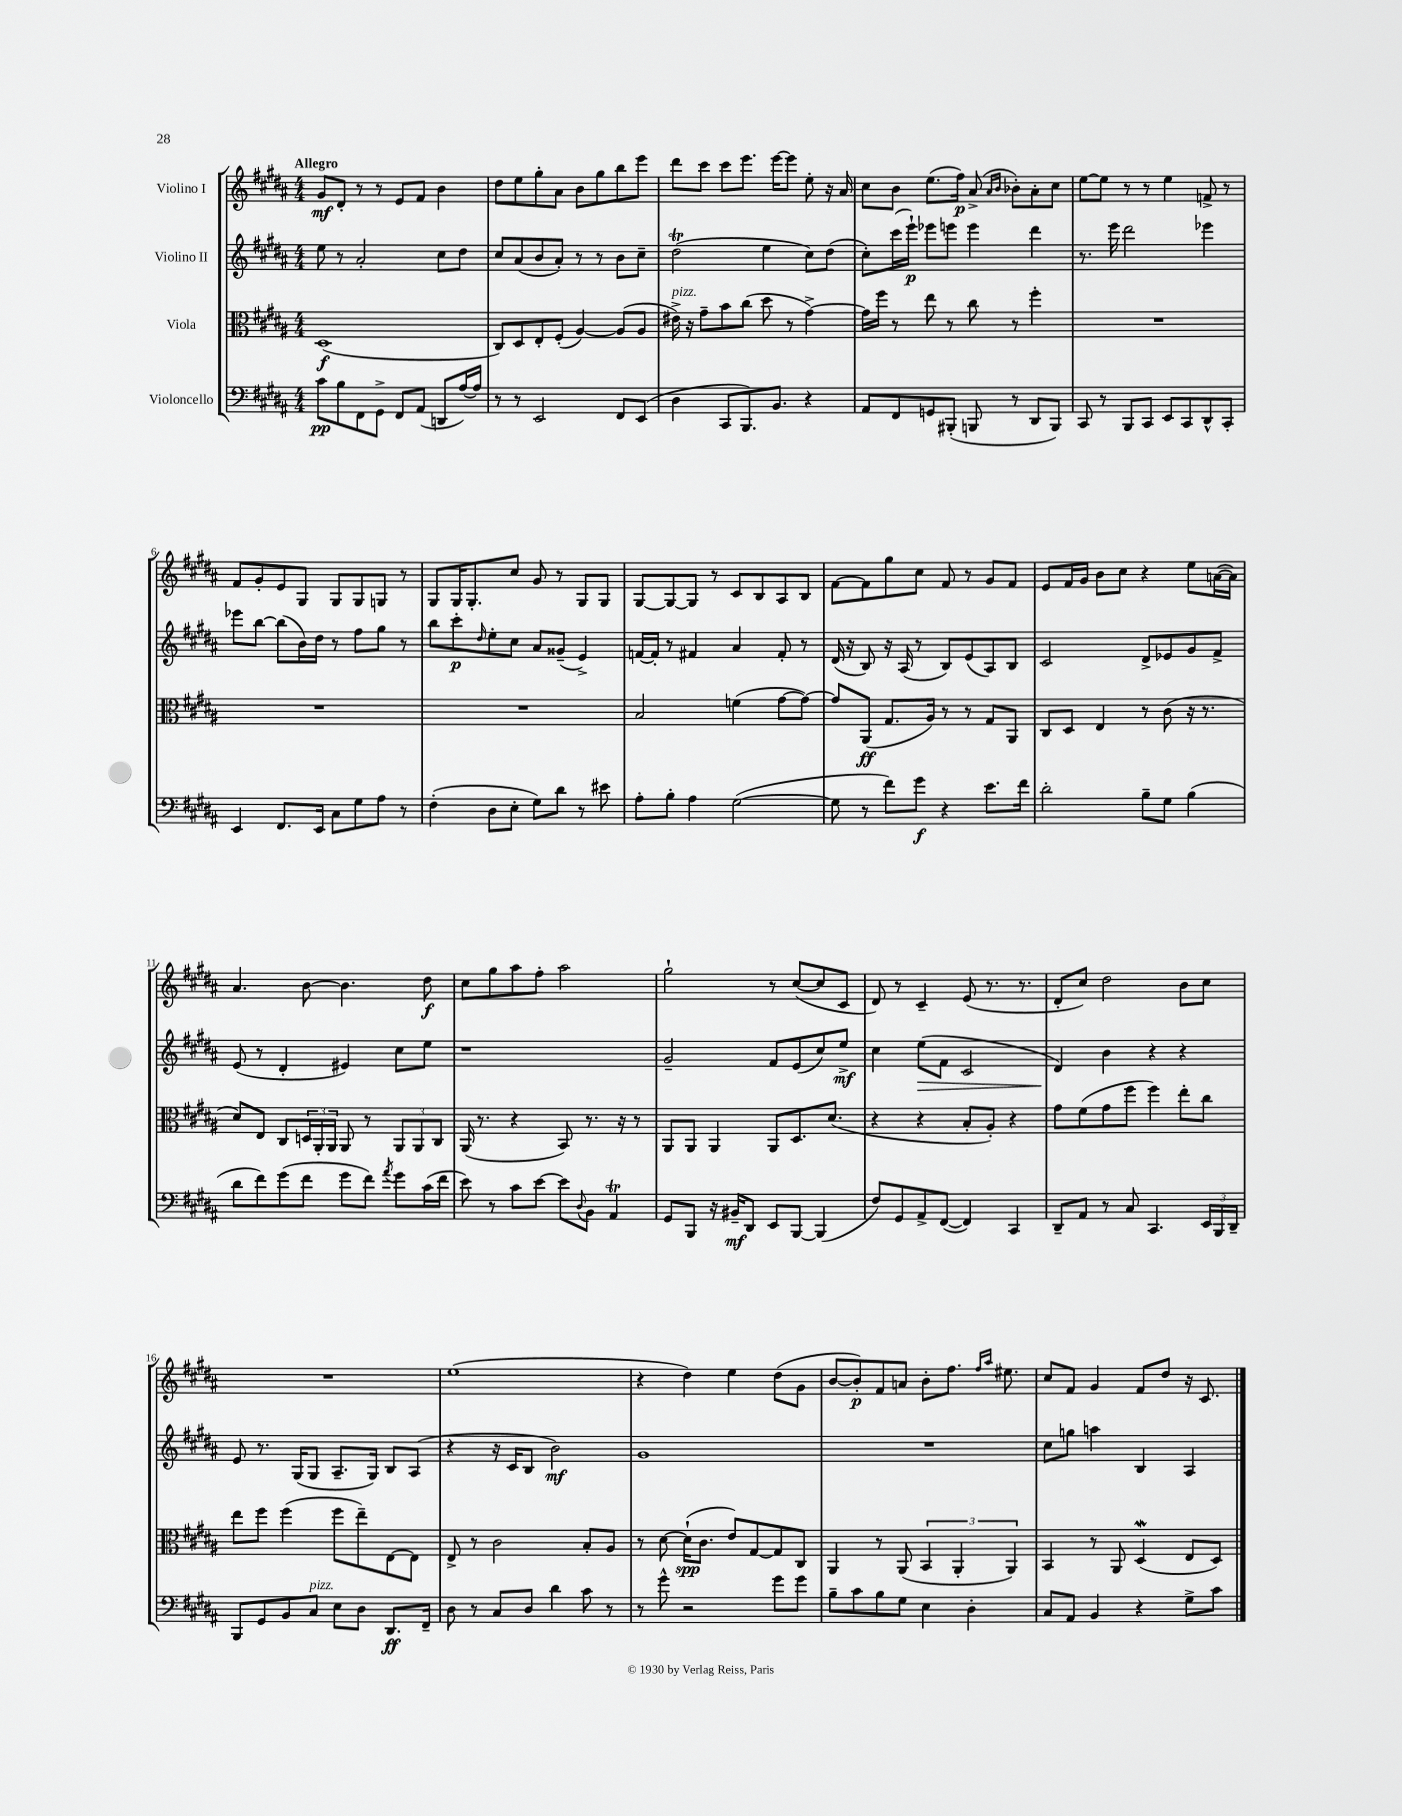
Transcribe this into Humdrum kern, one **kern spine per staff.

**kern	**dynam	**kern	**dynam	**kern	**dynam	**kern	**dynam
*part4	*part4	*part3	*part3	*part2	*part2	*part1	*part1
*staff4	*staff4	*staff3	*staff3	*staff2	*staff2	*staff1	*staff1
*I"Violoncello	*	*I"Viola	*	*I"Violino II	*	*I"Violino I	*
*clefF4	*	*clefC3	*	*clefG2	*	*clefG2	*
*k[f#c#g#d#a#]	*	*k[f#c#g#d#a#]	*	*k[f#c#g#d#a#]	*	*k[f#c#g#d#a#]	*
*M4/4	*	*M4/4	*	*M4/4	*	*M4/4	*
=1	=1	=1	=1	=1	=1	=1	=1
!	!	!	!	!	!	!LO:TX:a:B:t=Allegro	!
8c#\L	pp	(1D#	f	8ee\	.	8g#/L	mf
8B\	.	.	.	8r	.	8d#'/J	.
8FF#\	.	.	.	2a#'/	.	8r	.
8GG#^\J	.	.	.	.	.	8r	.
8FF#/L	.	.	.	.	.	8e/L	.
(8AA#/J	.	.	.	.	.	8f#/J	.
8DDn/L	.	.	.	8cc#\L	.	4b\	.
[16A#/L)	.	.	.	8dd#\J	.	.	.
16A#/JJ]	.	.	.	.	.	.	.
=2	=2	=2	=2	=2	=2	=2	=2
8r	.	8C#/L)	.	8cc#/L	.	8dd#\L	.
8r	.	8D#/	.	(8a#/	.	8ee\	.
2EE/	.	8E'/	.	8b/	.	8gg#'\	.
.	.	(8F#'/J	.	8a#'/J)	.	8a#\J	.
.	.	[4A#/)	.	8r	.	8b\L	.
.	.	.	.	8r	.	8gg#\	.
8FF#/L	.	(8A#/L]	.	8b\L	.	8bb\	.
(8EE/J	.	8A#/J	.	8cc#~\J	.	8eee\J	.
=3	=3	=3	=3	=3	=3	=3	=3
!	!	!LO:TX:a:i:t=pizz.	!	!	!	!	!
4D#\	.	16e#X^\)	.	(2dd#t\	.	8ddd#\L	.
.	.	16r	.	.	.	.	.
.	.	8g#~\L	.	.	.	8ccc#\J	.
8CC#/L	.	8b\	.	.	.	8ccc#\L	.
8.BBB/)	.	(8cc#\J	.	.	.	8.eee\J	.
.	.	8dd#\	.	4ee\	.	.	.
8.BB/J	.	.	.	.	.	[16eee\KL	.
.	.	8r	.	.	.	8eee\J]	.
4r	.	[4g#^\)	.	8cc#\L)	.	8ee'\	.
.	.	.	.	(8dd#\J	.	16r	.
.	.	.	.	.	.	16a#/	.
=4	=4	=4	=4	=4	=4	=4	=4
8AA#/L	.	16g#\LL]	.	8cc#'\L)	.	8cc#\L	.
.	.	16ff#\JJ	.	.	.	.	.
8FF#/	.	8r	.	(16ccc#\L	.	8b\J	.
.	.	.	.	16eee`\JJ)	p	.	.
8GGn/	.	8ee\	.	8eee-X\L	.	(8.ee\L	.
(8BBB#X'/J	.	8r	.	8eeen\J	.	.	.
.	.	.	.	.	.	16ff#\Jk)	p
8BBBn/	.	8cc#\	.	4eee\	.	(8a#^/	.
.	.	.	.	.	.	16qqa#/LL	.
.	.	.	.	.	.	16qqb/JJ	.
8r	.	8r	.	.	.	8b-X'\L)	.
8DD#/L	.	4ff#'\	.	4ddd#\	.	8a#'\	.
8BBB/J)	.	.	.	.	.	8cc#\J	.
=5	=5	=5	=5	=5	=5	=5	=5
8CC#/	.	1r	.	8.r	.	[8ee\L	.
8r	.	.	.	.	.	8ee\J]	.
.	.	.	.	16eee\	.	.	.
8BBB/L	.	.	.	2ddd#\	.	8r	.
8CC#/J	.	.	.	.	.	8r	.
8EE/L	.	.	.	.	.	4ee\	.
8CC#/	.	.	.	.	.	.	.
8DD#^^/	.	.	.	4eee-X\	.	8fn^/	.
8CC#'/J	.	.	.	.	.	8r	.
!!LO:LB:g=z
=6	=6	=6	=6	=6	=6	=6	=6
4EE/	.	1r	.	8eee-X\L	.	8f#/L	.
.	.	.	.	[8bb\J	.	8g#'/	.
8.FF#/L	.	.	.	(8bb\L]	.	8e/	.
.	.	.	.	16b\L)	.	8G#/J	.
16EE/Jk	.	.	.	16dd#\JJ	.	.	.
8C#\L	.	.	.	8r	.	8G#/L	.
8G#\	.	.	.	8ff#\L	.	8G#/	.
8A#\J	.	.	.	8gg#\J	.	8Gn/J	.
8r	.	.	.	8r	.	8r	.
=7	=7	=7	=7	=7	=7	=7	=7
(4F#'\	.	1r	.	8bb\L	.	8G#/L	.
.	.	.	.	8ccc#'\	p	16G#/K	.
.	.	.	.	.	.	8.G#'/	.
.	.	.	.	16qqdd#/	.	.	.
8D#\L	.	.	.	8ee'\	.	.	.
8E'\J	.	.	.	8cc#\J	.	8cc#/J	.
8G#\L)	.	.	.	8a#/L	.	8g#/	.
8d#\J	.	.	.	(8g##X~/J	.	8r	.
8r	.	.	.	4e^/)	.	8G#/L	.
8e#X\	.	.	.	.	.	8G#/J	.
=8	=8	=8	=8	=8	=8	=8	=8
8A#'\L	.	2B/	.	[16fn/LL	.	[8G#/L	.
.	.	.	.	16f'/JJ]	.	.	.
8B'\J	.	.	.	8r	.	8G#/_	.
4A#\	.	.	.	4f#X/	.	8G#/J]	.
.	.	.	.	.	.	8r	.
([2G#\	.	(4fn\	.	4a#/	.	8c#/L	.
.	.	.	.	.	.	8B/	.
.	.	[8g#\L	.	8f#'/	.	8A#/	.
.	.	8g#\J_)	.	8r	.	8B/J	.
=9	=9	=9	=9	=9	=9	=9	=9
8G#\]	.	8g#/L]	.	(16d#/	.	[8f#\L	.
.	.	.	.	16r	.	.	.
8r	.	(8AA#/J	ff	8B/)	.	8f#\]	.
8f#\L)	.	8.G#/L	.	16r	.	8gg#\	.
.	.	.	.	(16A#/	.	.	.
8g#\J	f	.	.	8r	.	8cc#\J	.
.	.	16A#/Jk)	.	.	.	.	.
4r	.	8r	.	8B/L)	.	8f#/	.
.	.	8r	.	(8e/	.	8r	.
8.e\L	.	8G#/L	.	8A#/)	.	8g#/L	.
.	.	8AA#/J	.	8B/J	.	8f#/J	.
16f#\Jk	.	.	.	.	.	.	.
=10	=10	=10	=10	=10	=10	=10	=10
2d#'\	.	8C#/L	.	2c#/	.	8e/L	.
.	.	8D#/J	.	.	.	16f#/L	.
.	.	.	.	.	.	16g#/JJ	.
.	.	4E/	.	.	.	8b\L	.
.	.	.	.	.	.	8cc#\J	.
8B~\L	.	8r	.	8d#^/L	.	4r	.
8G#\J	.	(8c#\	.	8e-X/	.	.	.
(4B\	.	16r	.	8g#/	.	8ee\L	.
.	.	8.r	.	.	.	.	.
.	.	.	.	8f#^/J	.	([16an\L	.
.	.	.	.	.	.	16a\JJ])	.
!!LO:LB:g=z
=11	=11	=11	=11	=11	=11	=11	=11
8d#\L	.	8d#/L)	.	(8e/	.	4.a#/	.
8f#\)	.	8E/J	.	8r	.	.	.
(8g#\	.	8C#/L	.	4d#'/	.	.	.
8f#\J	.	24Dn/L	.	.	.	[8b\	.
.	.	24AA#'/	.	.	.	.	.
.	.	24AA#/JJ	.	.	.	.	.
8g#\L	.	8AA#/	.	4e#X/)	.	4.b\]	.
8f#\J)	.	8r	.	.	.	.	.
8qa#/	.	.	.	.	.	.	.
8g#\L	.	12AA#/L	.	8cc#\L	.	.	.
.	.	12AA#/	.	.	.	.	.
(16c#\L	.	.	.	8ee\J	.	8dd#\	f
.	.	12C#/J	.	.	.	.	.
16f#\JJ	.	.	.	.	.	.	.
=12	=12	=12	=12	=12	=12	=12	=12
8e\)	.	(16AA#/	.	1r	.	8cc#\L	.
.	.	8.r	.	.	.	.	.
8r	.	.	.	.	.	8gg#\	.
8c#\L	.	4r	.	.	.	8aa#\	.
[8e\J	.	.	.	.	.	8ff#'\J	.
8e\L]	.	8BB/)	.	.	.	2aa#\	.
8qqD#/	.	.	.	.	.	.	.
8BB\J	.	8.r	.	.	.	.	.
4AA#t/	.	.	.	.	.	.	.
.	.	16r	.	.	.	.	.
.	.	8r	.	.	.	.	.
=13	=13	=13	=13	=13	=13	=13	=13
8GG#/L	.	8AA#/L	.	2g#~/	.	2gg#`\	.
8BBB/J	.	8AA#/J	.	.	.	.	.
16r	.	4AA#/	.	.	.	.	.
16BB#X~/KL	mf	.	.	.	.	.	.
8DD#/J	.	.	.	.	.	.	.
8EE/L	.	8AA#/L	.	8f#/L	.	8r	.
[8BBB/J	.	8.D#/	.	(8e/	.	([8cc#/L	.
(4BBB/]	.	.	.	8cc#/)	.	8cc#/]	.
.	.	(8.d#/J	.	.	.	.	.
.	.	.	.	8ee^/J	mf	8c#/J	.
=14	=14	=14	=14	=14	=14	=14	=14
8F#/L)	.	4r	.	4cc#\	.	8d#/)	.
8GG#/	.	.	.	.	.	8r	.
!	!	!	!	!	!LO:HP:b	!	!
8AA#^/	.	4r	.	(8ee\L	>	4c#~/	.
([8FF#/J	.	.	.	8f#\J	.	.	.
4FF#/])	.	8B'/L	.	2c#/	.	(8e/	.
.	.	8A#'/J)	.	.	.	8.r	.
4CC#/	.	4r	.	.	.	.	.
.	.	.	.	.	.	8.r	.
=15	=15	=15	=15	=15	=15	=15	=15
8DD#~/L	.	8g#\L	.	4d#/)	.	8d#'/L	.
8AA#/J	.	(8f#\	.	.	.	8cc#/J)	.
8r	.	8g#\	.	4b\	]	2dd#\	.
8C#/	.	8ff#\J	.	.	.	.	.
4.CC#/	.	4ff#\)	.	4r	.	.	.
.	.	8ee'\L	.	4r	.	8b\L	.
24EE/LL	.	8cc#\J	.	.	.	8cc#\J	.
24BBB/	.	.	.	.	.	.	.
24DD#~/JJ	.	.	.	.	.	.	.
!!LO:LB:g=z
=16	=16	=16	=16	=16	=16	=16	=16
8BBB/L	.	8ee\L	.	8e/	.	1r	.
8GG#/	.	8ff#\J	.	8.r	.	.	.
8BB/	.	(4ff#\	.	.	.	.	.
.	.	.	.	(16G#/KL	.	.	.
!LO:TX:a:i:t=pizz.	!	!	!	!	!	!	!
8C#/J	.	.	.	8G#/J	.	.	.
8E\L	.	8ff#\L	.	8.A#~/L	.	.	.
8D#\J	.	8ee~\)	.	.	.	.	.
.	.	.	.	16G#/Jk)	.	.	.
8.DD#/L	ff	[8E\	.	8B/L	.	.	.
.	.	8E\J]	.	(8A#/J	.	.	.
16FF#~/Jk	.	.	.	.	.	.	.
=17	=17	=17	=17	=17	=17	=17	=17
8D#\	.	8E^/	.	4r	.	(1ee	.
8r	.	8r	.	.	.	.	.
8C#/L	.	2c#\	.	16r	.	.	.
.	.	.	.	16c#/KL	.	.	.
8D#/J	.	.	.	8B/J	.	.	.
4d#\	.	.	.	2b\)	mf	.	.
8c#\	.	8B'/L	.	.	.	.	.
8r	.	8A#/J	.	.	.	.	.
=18	=18	=18	=18	=18	=18	=18	=18
8r	.	8r	.	1g#	.	4r	.
8g#^^\	.	[8d#\	.	.	.	.	.
2r	.	(16d#`\KL]	spp	.	.	4dd#\)	.
.	.	8.c#\J	.	.	.	.	.
.	.	8e/L)	.	.	.	4ee\	.
.	.	[8G#/	.	.	.	.	.
8g#\L	.	8G#/]	.	.	.	(8dd#\L	.
8g#\J	.	8C#/J	.	.	.	8g#\J	.
=19	=19	=19	=19	=19	=19	=19	=19
8B~\L	.	4AA#/	.	1r	.	[8b/L	.
8c#\	.	.	.	.	.	8b'/])	p
8B\	.	8r	.	.	.	8f#/	.
8G#\J	.	(8AA#/	.	.	.	8an/J	.
4E\	.	6BB/	.	.	.	8b'\L	.
.	.	.	.	.	.	8.ff#\J	.
.	.	6AA#'/	.	.	.	.	.
4D#'\	.	.	.	.	.	.	.
.	.	.	.	.	.	16qqff#/LL	.
.	.	.	.	.	.	16qqaa#/JJ	.
.	.	.	.	.	.	8.ee#X\	.
.	.	6AA#/)	.	.	.	.	.
=20	=20	=20	=20	=20	=20	=20	=20
8C#/L	.	4BB/	.	8cc#\L	.	8cc#/L	.
8AA#/J	.	.	.	8ggn\J	.	8f#/J	.
4BB/	.	8r	.	4aan\	.	4g#/	.
.	.	8AA#/	.	.	.	.	.
4r	.	(4D#W/	.	4B/	.	8f#/L	.
.	.	.	.	.	.	8dd#/J	.
8G#^\L	.	8E/L	.	4A#/	.	16r	.
.	.	.	.	.	.	8.c#/	.
8c#\J	.	8D#/J)	.	.	.	.	.
==	==	==	==	==	==	==	==
*-	*-	*-	*-	*-	*-	*-	*-
